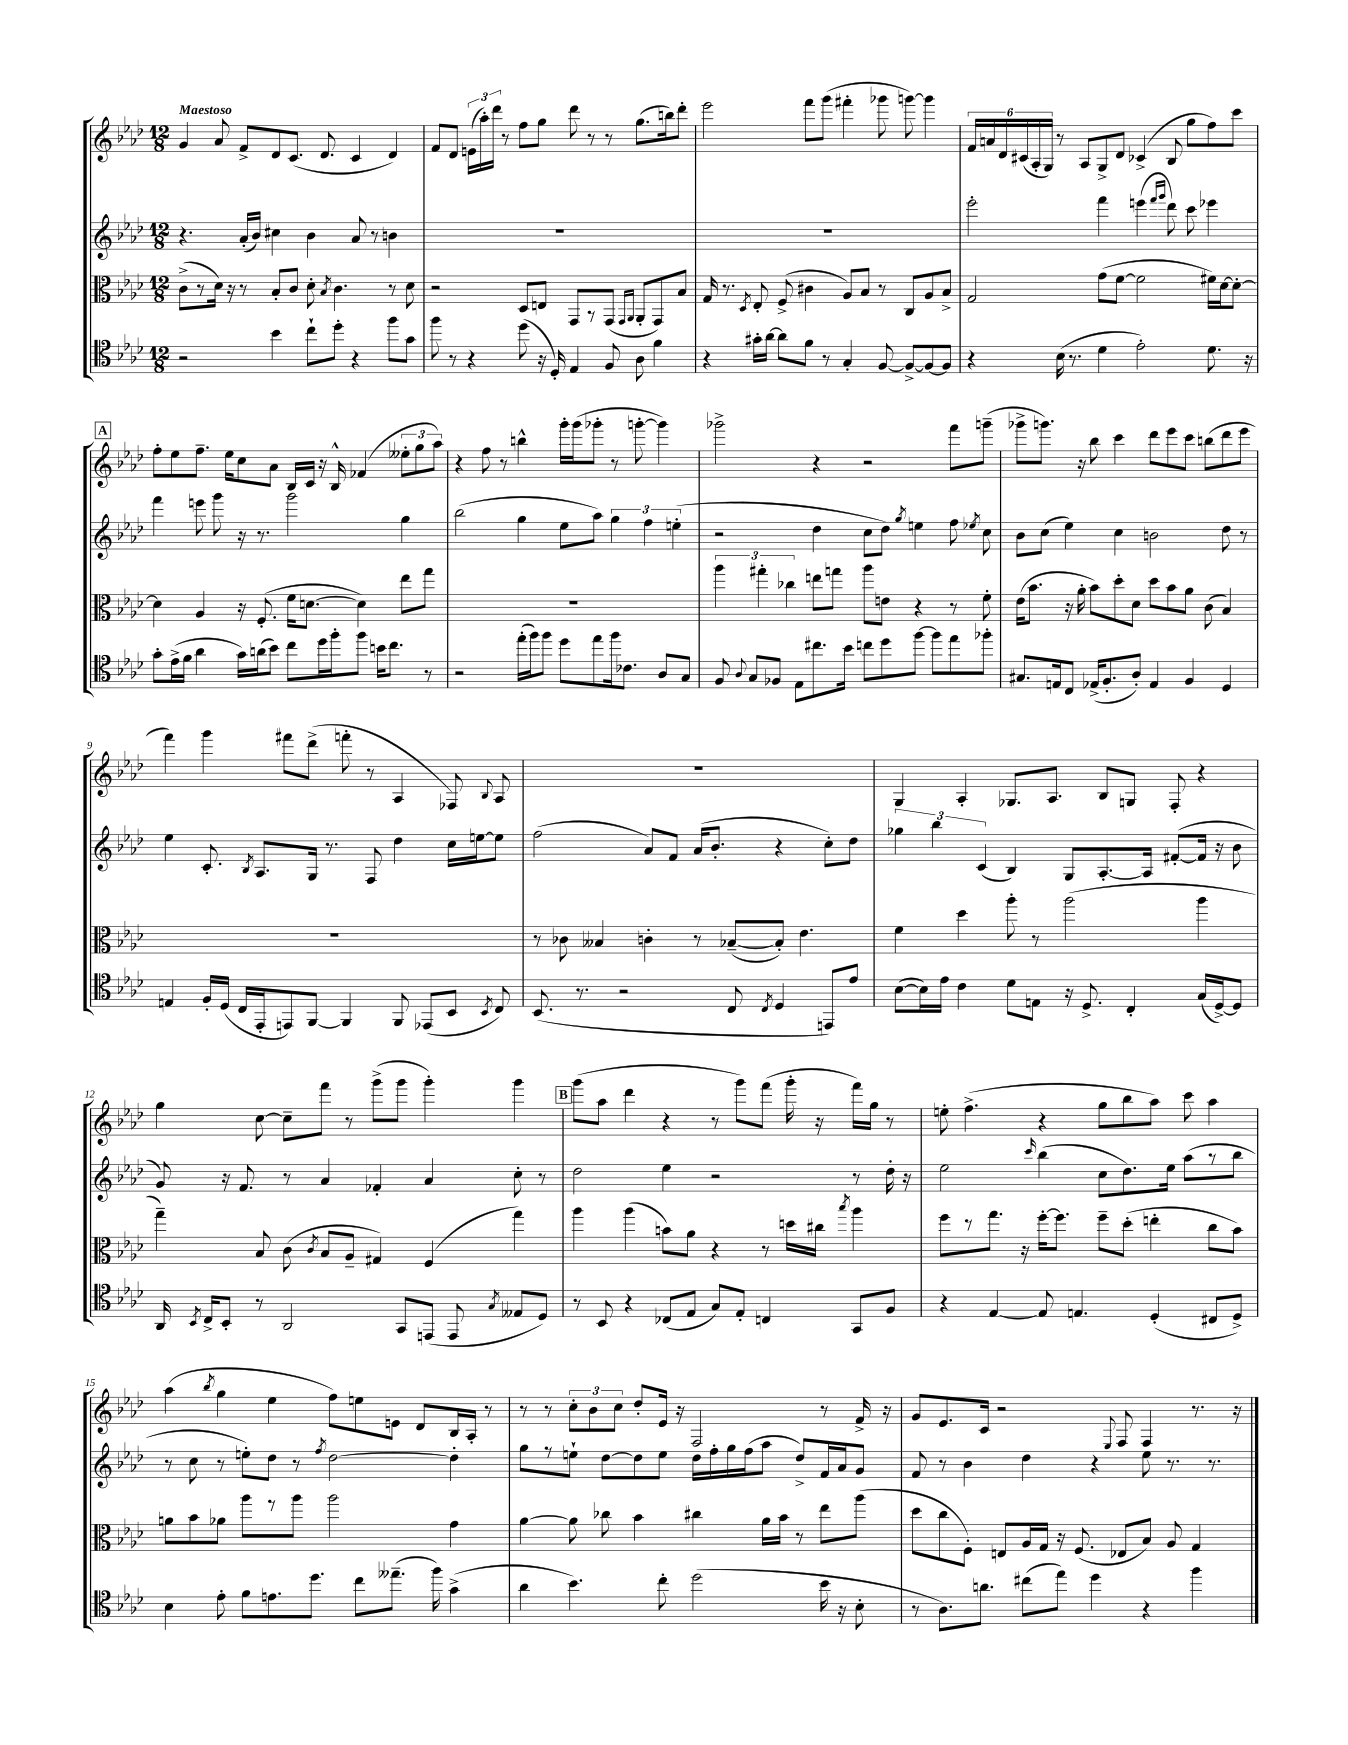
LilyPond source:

<<
\new StaffGroup <<
\new Staff = "s0" {
    \clef treble \key aes \major \numericTimeSignature \time 12/8 \tempo "Maestoso"
    \autoBeamOff g'4 aes'8 f'8[-> des'8 c'8.]( des'8. c'4 des'4) |
    f'8[ des'8] \tuplet 3/2 { e'16[( aes''16-.) des'''16] } r8 f''8[ g''8] des'''8 r8 r8 g''8.[( b''16) des'''8]-. |
    ees'''2 f'''8[ g'''8]( fis'''4-. ges'''8 g'''8~) g'''4 |
    \tuplet 6/4 { f'16[ a'16 des'16 cis'16( aes16-. g16]) } r8 aes8[ g8-> des'8] ces'4->( bes8 g''8[ f''8) c'''8] |
    \mark \markup { \box "A" } f''8[-. ees''8 f''8.]-- ees''16[ c''8 aes'8] bes16[ c'16] r16 bes16-^ fes'4( \tuplet 3/2 { eeses''8[-. g''8 aes''8]) } |
    r4 f''8 r8 b''4-^ g'''16[-. g'''16( ges'''8]-. r8 g'''8~-. g'''4) |
    ges'''2-> r4 r2 f'''8[ g'''8]--( |
    ges'''8[-> g'''8.]) r16 bes''8 c'''4 des'''8[ ees'''8 c'''8] b''8[( des'''8 ees'''8] |
    f'''4) g'''4 fis'''8[ des'''8]->( f'''8-. r8 aes4 fes8) \appoggiatura { bes8 } aes8 |
    R1. |
    g4 aes4-. ges8.[ aes8.] bes8[ g8] f8-. r4 |
    g''4 c''8~ c''8[-- f'''8] r8 g'''8[->( g'''8] g'''4-.) g'''4 |
    \mark \markup { \box "B" } g'''8[( aes''8] des'''4 r4 r8 g'''8[) f'''8]( g'''16-. r16 f'''16[) g''16] r8 |
    e''8-. f''4.->( r4 g''8[ bes''8 aes''8]) c'''8 aes''4 |
    aes''4( \acciaccatura { bes''8 } g''4 ees''4 f''8[) e''8 e'8] des'8[ bes16 aes16]-. r8 |
    r8 r8 \tuplet 3/2 { c''8[-. bes'8 c''8] } des''8[-. ees'16] r16 f2 r8 f'16-> r16 |
    g'8[ ees'8. c'16] r2 \appoggiatura { ees8 } f8 f4 r8. r16 \bar "|." |
}
\new Staff = "s1" {
    \clef treble \key aes \major \numericTimeSignature \time 12/8
    \autoBeamOff r4. aes'16[-.( bes'16]) cis''4 bes'4 aes'8 r8 b'4 |
    R1. |
    R1. |
    ees'''2-. f'''4 e'''4( \grace { f'''16[ g'''16] } des'''8) c'''8 ees'''4 |
    \mark \markup { \box "A" } f'''4 e'''8 g'''8 r16 r8. g'''2 g''4 |
    bes''2( g''4 ees''8[ aes''8]) \tuplet 3/2 { g''4 f''4 e''4-.( } |
    r2 des''4 c''8[ des''8]) \acciaccatura { g''8 } e''4 f''8 \acciaccatura { ees''8 } c''8 |
    bes'8[ c''8]( ees''4) c''4 b'2 des''8 r8 |
    ees''4 c'8.-. \acciaccatura { bes8 } aes8.[ g16] r8. f8 des''4 c''16[ e''16~ e''8] |
    f''2( aes'8[) f'8] aes'16[( bes'8.]-. r4 c''8[-.) des''8] |
    \tuplet 3/2 { ges''4 bes''4 c'4( } bes4) g8[ aes8.~-. aes16] fis'8[~-.( fis'16] r16 bes'8 |
    g'8) r16 f'8. r8 aes'4 fes'4-. aes'4 c''8-. r8 |
    \mark \markup { \box "B" } des''2 ees''4 r2 r8 des''16-. r16 |
    ees''2 \grace { c'''16 } bes''4( c''8[ des''8.) ees''16] aes''8[( r8 bes''8] |
    r8 c''8 r8 e''8[-.) des''8] r8 \acciaccatura { f''8 } des''2~ des''4-. |
    g''8[ r8 e''8]-! des''8[~ des''8 e''8] des''16[ f''16-. g''16 f''16( aes''8] des''8[->) f'16 aes'16 g'8] |
    f'8 r8 bes'4 des''4 r4 ees''8 r8. r8. \bar "|." |
}
\new Staff = "s2" {
    \clef alto \key aes \major \numericTimeSignature \time 12/8
    \autoBeamOff c'8[->( r8 des'16]) r16 r8 bes8[-. c'8] des'8-. \acciaccatura { bes8 } c'4. r8 des'8 |
    r2 des8[ e8] g,8[ r8 g,8]( \grace { g,16[ aes,16] } aes,8[-. g,8) bes8] |
    g16 r8. \acciaccatura { des8 } ees8-. f8->( cis'4 aes8[) bes8] r8 c8[ aes8 bes8]-> |
    g2 g'8[( f'8]~ f'2 fis'16[) des'16~ des'8]~-. |
    \mark \markup { \box "A" } des'4 aes4 r16 f8.-.( f'16[ d'8.]~ d'4) ees''8[ g''8] |
    R1. |
    \tuplet 3/2 { aes''4 gis''4-. ces''4 } e''8[ g''8] aes''8[ e'8] r4 r8 f'8-. |
    ees'16[( bes'8.] r16 aes'16-. bes'8[) des''8-. des'8] des''8[ bes'8 aes'8] c'8( bes4) |
    R1. |
    r8 ces'8 beses4 c'4-. r8 bes8[~--( bes8]-.) ees'4. |
    f'4 des''4 aes''8-. r8 aes''2( aes''4 |
    g''4--) bes8 c'8( \acciaccatura { c'8 } bes8[ aes8]-- gis4) f4( g''4) |
    \mark \markup { \box "B" } aes''4 aes''4( b'8[) aes'8] r4 r8 d''16[ cis''16] \acciaccatura { bes''8 } aes''4 |
    f''8[ r8 g''8.] r16 f''16[~-. f''8.] f''8[-- des''8]-.( e''4-. c''8[ bes'8]) |
    a'8[ bes'8 aes'8] aes''8[ r8 aes''8] aes''2 g'4 |
    aes'4~ aes'8 ces''8 bes'4 cis''4 aes'16[ bes'16] r8 ees''8[ aes''8]( |
    des''8[ c''8 f8]-.) e8[ aes16 g16] r16 f8.( ees8[ bes8]) aes8 g4 \bar "|." |
}
\new Staff = "s3" {
    \clef tenor \key aes \major \numericTimeSignature \time 12/8
    \autoBeamOff r2 bes'4 c''8[-! des''8]-. r4 f''8[ g'8] |
    f''8 r8 r4 des''8( r16 des16-.) ees4 f8 aes8 f'4 |
    r4 gis'16[-. aes'16]~ aes'8[ f'8] r8 g4-. f8~ f8[~-> f8~ f8] |
    r4 bes16( r8. des'4 ees'2-.) des'8. r16 |
    \mark \markup { \box "A" } g'8[-. ees'16->( f'16] aes'4 g'16[) a'16( bes'8]) c''8[ des''16 f''16-. f''8] b'16[ c''8.] r8 |
    r2 ees''16[-.( f''16) f''8] des''8[ ees''8 f''16 ces'8.] aes8[ g8] |
    f8 \appoggiatura { aes8 } g8[ fes8] ees8[ cis''8. bes'16] c''8[ des''8 f''8]~ f''8[ ees''8 fes''8]-. |
    gis8.[ e16 c8] ees16[->( f8.-. aes8]-.) ees4 f4 des4 |
    e4 f16[-. des16]( c16[ ees,16-. e,8) f,8]~ f,4 f,8 ees,8[( bes,8] \acciaccatura { bes,8 } c8) |
    bes,8.( r8. r2 c8 \acciaccatura { c8 } des4 e,8[) ees'8] |
    bes8[~( bes16) ees'16] c'4 des'8[ e8] r16 des8.-> c4-. g16[( des16~->) des8] |
    aes,16 \acciaccatura { bes,8 } c16[-> bes,8]-. r8 aes,2 g,8[ e,8]( e,8 \acciaccatura { g8 } eeses8[ des8]) |
    \mark \markup { \box "B" } r8 bes,8 r4 ces8[( ees8] g8[) ees8]-. c4 g,8[ f8] |
    r4 ees4~ ees8 e4. des4-.( cis8[ des8]->) |
    bes4 ees'8-. f'8[ e'8. des''8.] c''8[ eeses''8.]--( f''16) g'4->( |
    aes'4 bes'4.) c''8-. des''2( bes'16 r16 bes8-. |
    r8 aes8.[) a'8.] cis''8[( ees''8]) des''4 r4 f''4 \bar "|." |
}
>>
>>
